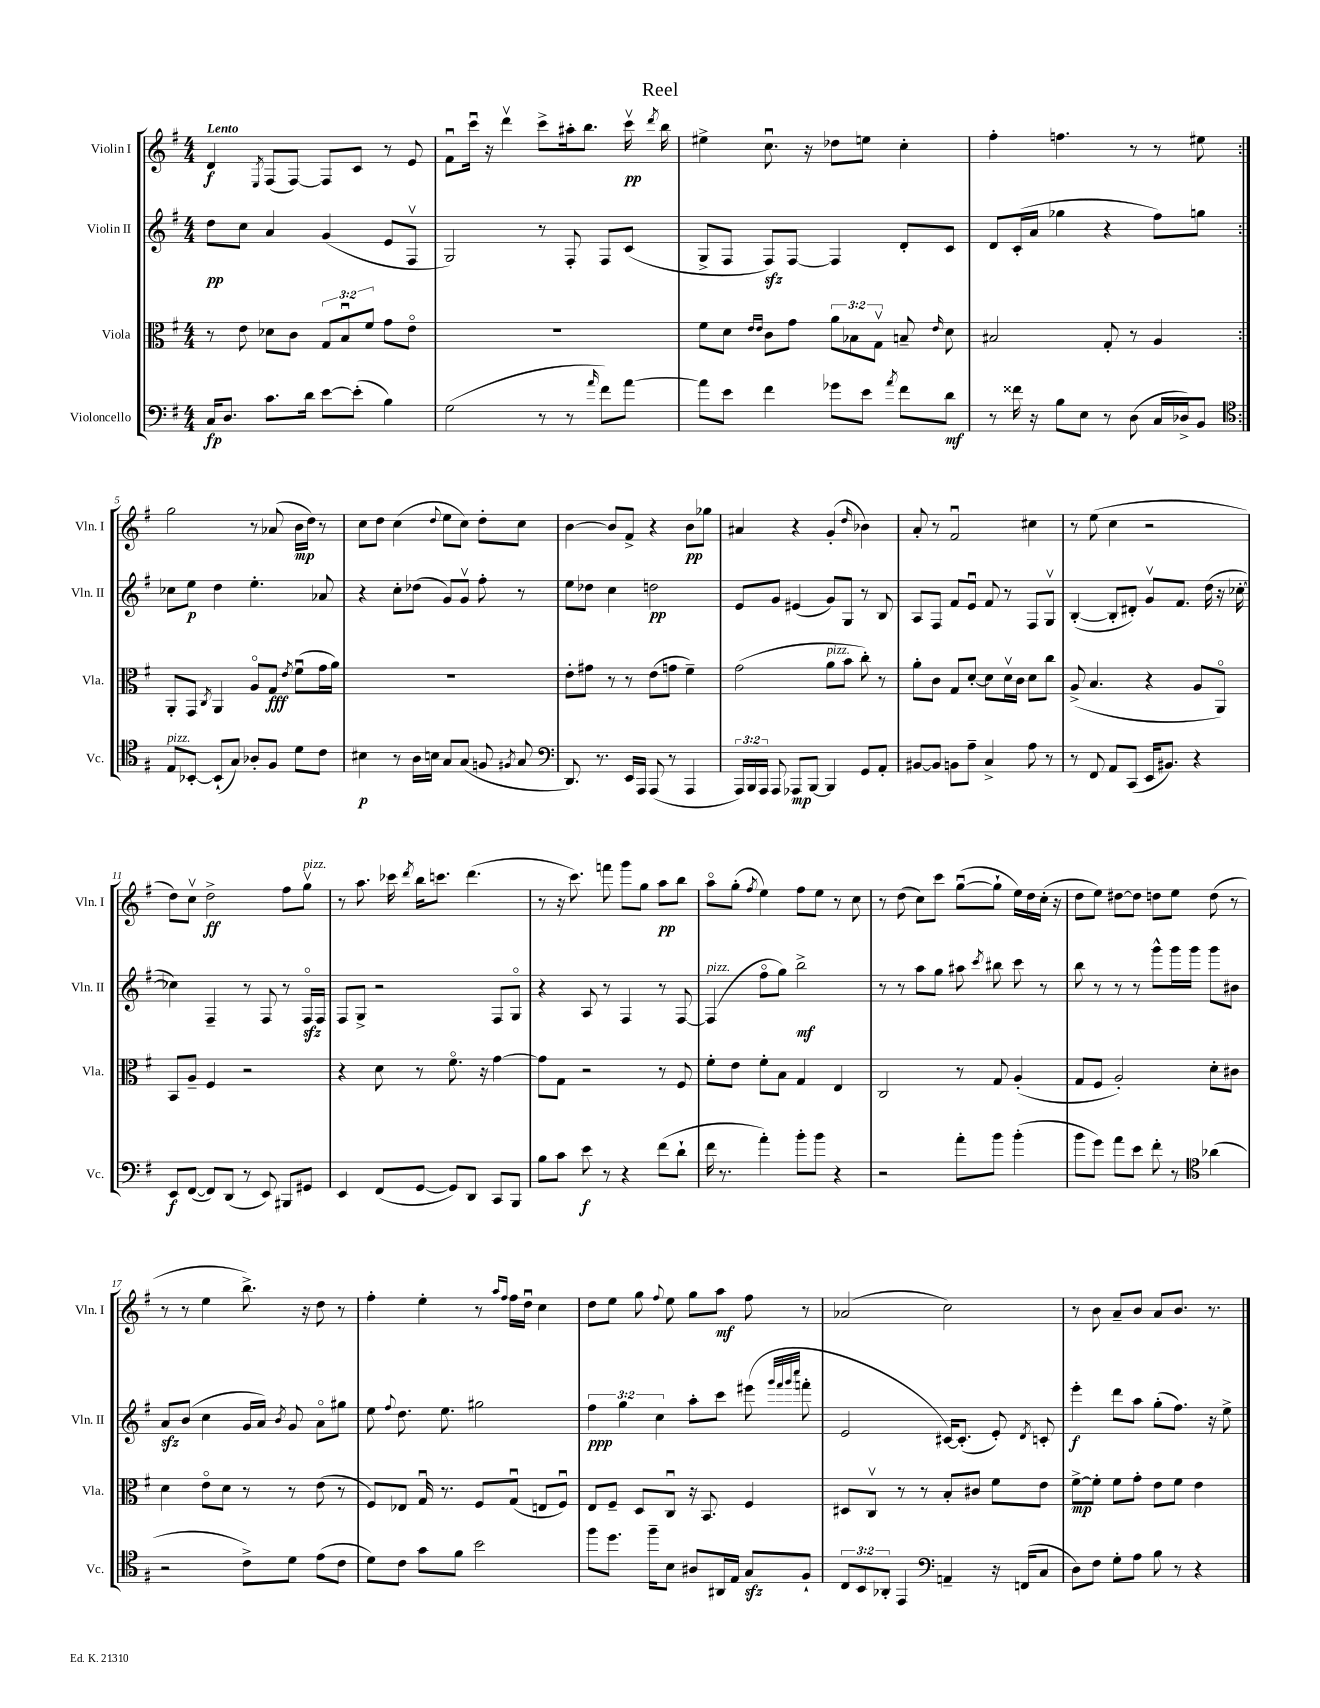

**kern	**kern	**kern	**kern
*staff4	*staff3	*staff2	*staff1
*clefF4	*clefC3	*clefG2	*clefG2
*k[f#]	*k[f#]	*k[f#]	*k[f#]
*M4/4	*M4/4	*M4/4	*M4/4
16C	8r	8dd	4d
8.D	.	.	.
.	8e	8cc	.
.	.	.	8qE
8.c	8d-	4a	(8F#
.	8c	.	[8F#)
16d	.	.	.
[8e	12G	(4g	8F#]
.	12Bu	.	.
(8e']	.	.	8c
.	12f#	.	.
4B)	8g	8e	8r
.	8eo	8F#v	8e
=	=	=	=
(2G	1r	2G)	8f#u
.	.	.	16cccu
.	.	.	16r
.	.	.	4dddv
8r	.	8r	8ccc^
8r	.	8F#'	16aa#'
.	.	.	8.bb
16qqa	.	.	.
8f#)	.	8F#	.
[8a	.	(8c	16cccv
.	.	.	8qddd
.	.	.	16bb
=	=	=	=
8a]	8f#	8G^	4ee#^
8e	8d	8F#	.
.	16qqe	.	.
.	16qqe	.	.
4f#	8c	8F#)	8.ccu
.	8g	[8F#	.
.	.	.	16r
8g-	12a	4F#]	8dd-
.	12B-	.	.
8e	.	.	8ee
.	12Gv	.	.
8qa	.	.	.
8f#	8B~	8d'	4cc'
.	16qqe	.	.
8d	8d	8c	.
=	=	=	=
8r	2B#	8d	4ff#'
16f##	.	(16c'	.
16r	.	16a	.
8B	.	4gg-	4.ff
8E	.	.	.
8r	8G'	4r	.
(8D	8r	.	8r
16C	4A	8ff#)	8r
16D-^)	.	.	.
8BB	.	8gg	8ee#
=:|!	=:|!	=:|!	=:|!
*clefC4	*	*	*
8E	8AA'	8cc-	2gg
[8BB-'	8GG	8ee	.
.	8qC	.	.
(8BB-`]	4AA	4dd	.
8G)	.	.	.
8A-'	8Ao	4.ee'	8r
8F#	8G	.	(8a-
.	8qe	.	.
8d	(8f#u	.	16b
.	.	.	16dd)
8c	16g	8a-	8r
.	16a)	.	.
=	=	=	=
4B#	1r	4r	8cc
.	.	.	8dd
8r	.	8cc'	(4cc
16A	.	(8dd-	.
16B	.	.	.
.	.	.	8qqdd
8G	.	8g)	8ee
(8G	.	8gv	8cc)
8F	.	8ff#'	8dd'
8qF#	.	.	.
8G	.	8r	8cc
=	=	=	=
*clefF4	*	*	*
8.DD)	8e'	8ee	[4b
.	8g#	8dd-	.
8.r	.	.	.
.	8r	4cc	8b]
16EE	8r	.	8f#^
16AAA	.	.	.
(8AAA	(8e	2dd	4r
8r	8g	.	.
4AAA	4f#~)	.	8b
.	.	.	8gg-
=	=	=	=
24AAA)	(2g	8e	4a#
24BBB	.	.	.
24AAA	.	.	.
8AAA	.	8g	.
8AAA-	.	(4e#	4r
[8BBB	.	.	.
4BBB]	8a	8g)	(4g'
.	8b	8G	.
.	.	.	16qqdd
8GG	8cc')	8r	4b-)
8AA'	8r	8B	.
=	=	=	=
[8BB#	8a'	8A	8a'
8BB#]	8c	8F#	8r
8BB	8G	8f#	2f#u
8A~	[8d'	8eu	.
4C^	8d]	8f#	.
.	16dv	8r	.
.	16c	.	.
8A	8d	8F#	4cc#
8r	8cc	8Gv	.
=	=	=	=
8r	(8A^	([4B'	8r
8FF#	4.B	.	(8ee
8AA	.	8B']	4cc
(8CC	.	8d#')	.
16EE	4r	8gv	2r
8.BB#)	.	.	.
.	.	8.f#	.
4r	8A	.	.
.	.	(16dd	.
.	8AAo)	16r	.
.	.	[16cc-'	.
=	=	=	=
8EE	8BB	4cc-])	8dd)
([8FF#	8A~	.	8ccv
8FF#])	4F#	4F#~	2dd^
(8DD	.	.	.
8r	2r	8r	.
8EE)	.	8F#	.
8BBB#	.	8r	8ff#
8GG#	.	16F#o	8ggv
.	.	16F#	.
=	=	=	=
4EE	4r	8F#	8r
.	.	8G^	8.aa
(8FF#	8d	2r	.
.	.	.	16ccc-
.	.	.	8qddd
[8GG	8r	.	16bb
.	.	.	8.ccc
8GG])	8.f#o	.	.
8DD	.	.	(4.ddd
.	16r	.	.
8CC	[4g	8F#	.
8BBB	.	8Go	.
=	=	=	=
8B	8g]	4r	8r
8c	8G	.	16r
.	.	.	8.ccc)
8e	2r	8A	.
8r	.	8r	8fff
4r	.	4F#	8ggg
.	.	.	8gg
(8f#	8r	8r	8aa
8d`	8F#	[8F#	8bb
=	=	=	=
16f#	8f#'	(4F#]	8aao
8.r	.	.	.
.	8e	.	(8gg'
.	.	.	8qff#
4a')	8f#'	8ff#o	4ee)
.	8B	8gg)	.
8b'	4G	2bb^	8ff#
8b	.	.	8ee
4r	4E	.	8r
.	.	.	8cc
=	=	=	=
2r	2C	8r	8r
.	.	8r	(8dd
.	.	8aa	8cc)
.	.	8gg	8ccc
8a'	8r	8aa#	([8ggu
.	.	8qccc	.
8b	8G	8bb#	8gg`]
(4b'	(4A'	8ccc	16ee)
.	.	.	16dd
.	.	8r	(16cc'
.	.	.	16r
=	=	=	=
8b	8G	8bb	8dd
8g)	8F#	8r	8ee)
8a	2A')	8r	[8dd#
8e	.	8r	8dd#]
8f#'	.	8ggg^^	8dd
8r	.	16ggg	8ee
.	.	16ggg	.
*clefC4	*	*	*
(4a-	8d'	8ggg	(8dd
.	8c#	8b#	8r
=	=	=	=
2r	4d	8a	8r
.	.	(8b	8r
.	8eo	4cc	4ee
.	8d	.	.
8c^)	8r	16g	8.bb^)
.	.	16a)	.
.	.	8qb	.
8d	8r	8g	.
.	.	.	16r
(8e	(8e	8ao	8dd
8c	8r	8gg#	8r
=	=	=	=
8d)	8F#)	8ee	4ff#'
.	.	8qqff#	.
8c	8E-	8.dd	.
8g	16Gu	.	4ee'
.	8.r	8.ee	.
8f#	.	.	.
2b	8F#	2gg#	8r
.	.	.	16qqaa
.	.	.	16qqff#
.	(8Gu	.	16ff#
.	.	.	16ddu
.	8E	.	4cc
.	8F#u)	.	.
=	=	=	=
8ff#	8E	6ff#	8dd
8.dd	8F#~	.	8ee
.	.	6gg	.
.	8D	.	8gg
16ff#~	.	.	.
.	.	6cc	.
.	.	.	8qqff#
8B	8Cu	.	8ee
8A#	16r	8aa'	8gg
.	8.BB	.	.
16AA#	.	8ccc	8aa
16E	.	.	.
8G	4F#	(8eee#	8ff#
.	.	32qqggg	.
.	.	32qqfff#	.
.	.	32qqggg	.
.	.	32qqcccc	.
8F#`	.	8fff'	8r
=	=	=	=
12C	8D#	2e	(2a-
12BB	.	.	.
.	8Cv	.	.
12AA-'	.	.	.
4EE	8r	.	.
.	8r	.	.
*clefF4	*	*	*
4AA~	8B'	[16c#)	2cc)
.	.	(8.c#']	.
.	8c#	.	.
16r	8f#	8e')	.
(16FF	.	.	.
.	.	8qd	.
8C	8e	8c'	.
=	=	=	=
8D)	[8f#^	4eee'	8r
8F#	8f#']	.	8b
8G'	8f#	8ddd	8a~
8A	8g'	8aa	8b
8B	8e	(8gg'	8a
8r	8f#	8.ff#)	8.b
4r	4e	.	.
.	.	16r	8.r
.	.	8ee^	.
==	==	==	==
*-	*-	*-	*-
